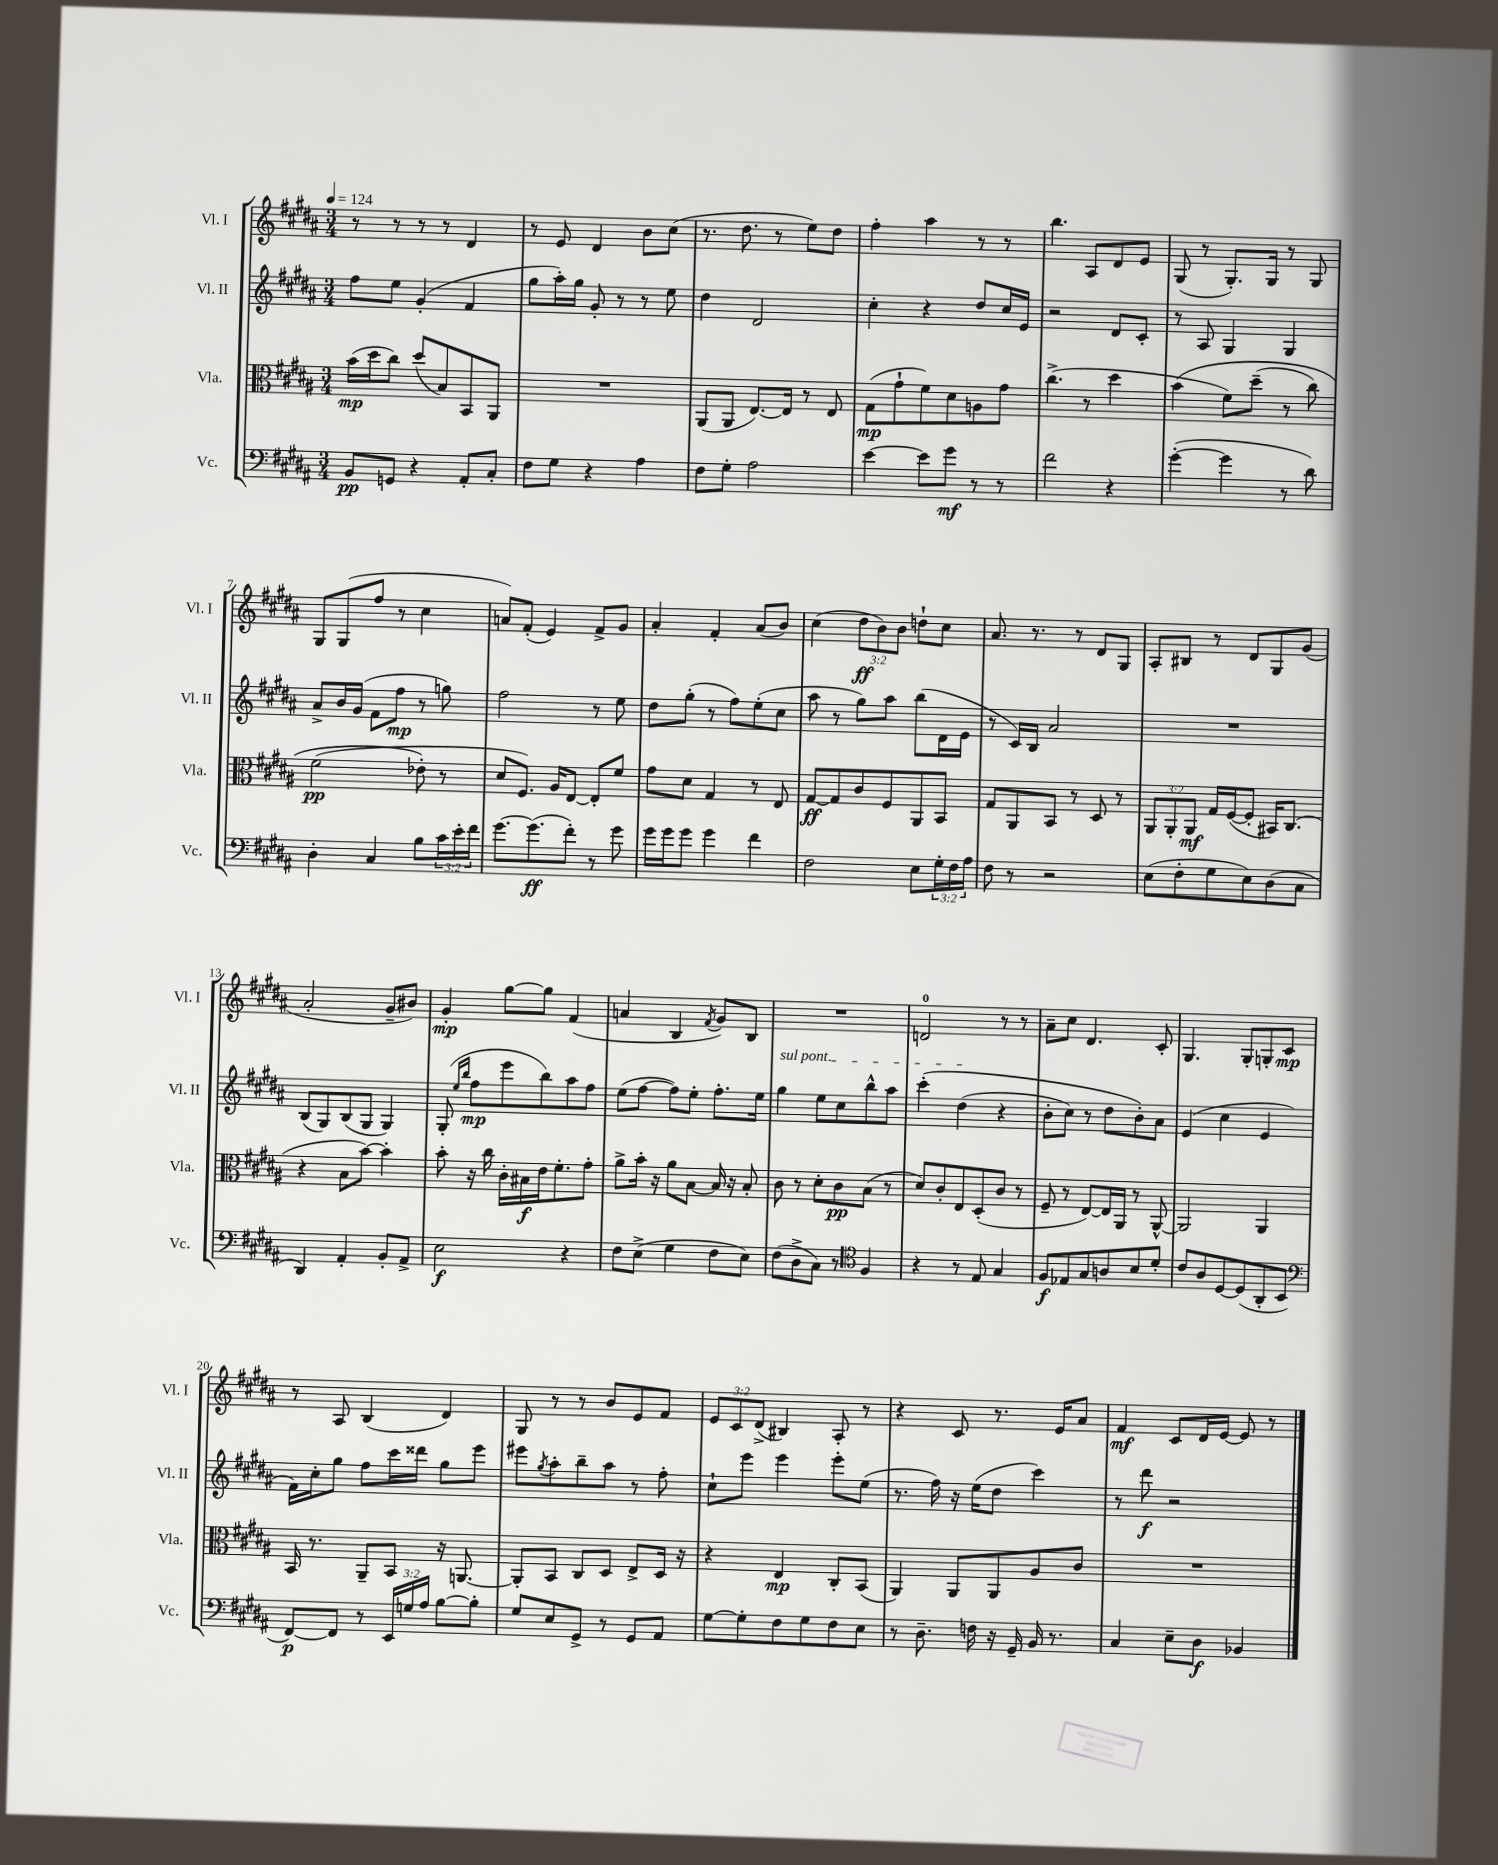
<<
\new StaffGroup <<
\new Staff = "s0" \with { instrumentName = "Vl. I" shortInstrumentName = "Vl. I" } {
    \clef treble \key b \major \numericTimeSignature \time 3/4 \override Staff.TupletNumber.text = #tuplet-number::calc-fraction-text \tempo 4 = 124
    r8 r8 r8 r8 dis'4 |
    r8 e'8 dis'4 b'8 cis''8( |
    r8. dis''8. r8 e''8) dis''8 |
    fis''4-. ais''4 r8 r8 |
    b''4. ais8 dis'8 e'8 |
    gis8( r8 gis8.-.) gis16 r8 gis8 |
    gis8 gis8( fis''8 r8 cis''4 |
    a'8) fis'8-.( e'4) fis'8-> gis'8 |
    ais'4-. fis'4-. ais'8( b'8) |
    cis''4( \tuplet 3/2 { dis''8\ff b'8) b'8 } d''8-! cis''8 |
    ais'8. r8. r8 dis'8 gis8 |
    ais8-. bis8 r8 dis'8 gis8 gis'8( |
    ais'2-. gis'8-- bis'8) |
    gis'4-.\mp gis''8~ gis''8 fis'4( |
    a'4 b4 \acciaccatura { fis'8 } gis'8) b8 |
    R2. |
    d'2-0 r8 r8 |
    ais'8-- cis''8 dis'4. cis'8-. |
    gis4. gis8-. g8-. cis'8\mp |
    r8 ais8 b4( dis'4) |
    gis8 r8 r8 b'8 e'8 fis'8 |
    \tuplet 3/2 { e'8 cis'8 dis'8->( } bis4) ais8-. r8 |
    r4 cis'8 r8. e'16 ais'8 |
    fis'4\mf cis'8 dis'16 e'16~ e'8 r8 \bar "|." |
}
\new Staff = "s1" \with { instrumentName = "Vl. II" shortInstrumentName = "Vl. II" } {
    \clef treble \key b \major \numericTimeSignature \time 3/4
    fis''8 e''8 gis'4-.( fis'4 |
    gis''8 ais''16-.) gis''16 gis'8-. r8 r8 e''8 |
    dis''4 dis'2 |
    cis''4-. r4 dis''8 cis''16 e'16 |
    r2 dis'8 cis'8-. |
    r8 ais8 gis4 gis4 |
    ais'8-> b'16 gis'16( fis'8 fis''8\mp r8 g''8) |
    fis''2 r8 e''8 |
    dis''8 gis''8-.( r8 fis''8) e''8-.( cis''8 |
    ais''8 r8 gis''8) ais''8 b''8( dis'16 e'16 |
    r8 cis'16) b16 ais'2 |
    R2. |
    b8( gis8) b8( gis8 gis4) |
    gis8-.( \grace { e''16 b''16 } fis''8\mp e'''8 b''8) ais''8 fis''8 |
    e''8( fis''8~ fis''8) e''8-. fis''8.-. e''16 |
    \once \override TextSpanner.bound-details.left.text = \markup { \italic "sul pont." } gis''4\startTextSpan e''8 cis''8 b''8-^ ais''8 |
    cis'''4-.\( dis''4\stopTextSpan( r4 |
    b'8-. cis''8) r8 dis''8 b'8-.\) ais'8 |
    e'4( cis''4 e'4 |
    fis'16) cis''16-. gis''8 fis''8 cis'''16 disis'''16 gis''8 e'''8 |
    eis'''8 \acciaccatura { gis''8 } ais''8-. b''8-- ais''8 r8 fis''8-. |
    cis''8-! e'''8 e'''4 e'''8-. e''8( |
    r8. fis''16) r16 e''16( dis''8 cis'''4) |
    r8 dis'''8\f r2 \bar "|." |
}
\new Staff = "s2" \with { instrumentName = "Vla." shortInstrumentName = "Vla." } {
    \clef alto \key b \major \numericTimeSignature \time 3/4 \override Staff.TupletNumber.text = #tuplet-number::calc-fraction-text
    b'16\mp( dis''16 cis''8) dis''8( b8) b,8 ais,8 |
    R2. |
    ais,8( ais,8 e8.~) e16 r8 e8 |
    gis8\mp( gis'8-! fis'8) dis'8 a8 gis'8 |
    cis''4.->( r8 dis''4 |
    b'4\( fis'8) dis''8--( r8 cis''8) |
    fis'2\pp( ees'8-.\) r8 |
    dis'8 fis8.) ais16 e8~ e8-. fis'8 |
    gis'8 dis'8 gis4 r8 e8 |
    gis8~\ff gis8 cis'8 fis8 ais,8 b,8 |
    gis8 ais,8 b,8 r8 dis8 r8 |
    \tuplet 3/2 { ais,8 ais,8-. ais,8\mf } gis16 fis16~( fis8-. bis,16) cis8.( |
    r4 b8 b'8~) b'4-. |
    b'8-. r16 cis''16 cis'16-. bis16\f e'16 fis'8.-. gis'8-. |
    ais'8-> b'16-. r16 ais'8 b8~ b16 r16 b8-. |
    cis'8 r8 dis'8-. cis'8\pp b8( r8 |
    dis'8) cis'8-. e8 dis8-.( cis'8 r8 |
    fis8-- r8 e8~) e16 ais,16 r8 ais,8~-^ |
    ais,2 ais,4 |
    b,16 r8. ais,8-- b,8 r16 a,8.~ |
    a,8-. b,8 cis8 dis8 e8-> dis16 r16 |
    r4 e4\mp cis8-. b,8( |
    ais,4) ais,8 ais,8 ais8 cis'8 |
    R2. \bar "|." |
}
\new Staff = "s3" \with { instrumentName = "Vc." shortInstrumentName = "Vc." } {
    \clef bass \key b \major \numericTimeSignature \time 3/4 \override Staff.TupletNumber.text = #tuplet-number::calc-fraction-text
    b,8\pp g,8 r4 ais,8-. cis8-. |
    fis8 gis8 r4 ais4 |
    fis8 gis8-. ais2 |
    e'4~ e'8 gis'8\mf r8 r8 |
    fis'2 r4 |
    gis'4~-.( gis'4 r8 dis'8) |
    dis4-. cis4 b8 \tuplet 3/2 { cis'16 e'16-. fis'16 } |
    gis'8.~ gis'8.\ff( fis'8-.) r8 gis'8 |
    gis'16 gis'16 gis'8 gis'4 fis'4 |
    fis2 e8 \tuplet 3/2 { gis16-. fis16 ais16 } |
    fis8 r8 r2 |
    e8( fis8-. gis8 e8) dis8( cis8 |
    dis,4) ais,4-. b,8-. ais,8-> |
    e2\f r4 |
    fis8 e8->( gis4 fis8 e8) |
    fis8( dis8-> cis8) r8 \clef tenor fis4 |
    r4 r8 e8 gis4 |
    fis8\f ees8 gis8 a8 b8 dis'8-. |
    cis'8 ais8 dis8~ dis8( ais,8-. b,8 |
    \clef bass fis,8~\p) fis,8 r8 \tuplet 3/2 { e,16 g16 ais16 } b8~ b8-. |
    gis8 e8 gis,8-> r8 gis,8 ais,8 |
    gis8~ gis8-. fis8 gis8 fis8 e8 |
    r8 dis8.-- f16 r16 gis,16-- b,16 r8. |
    cis4 e8-- dis8\f bes,4 \bar "|." |
}
>>
>>
